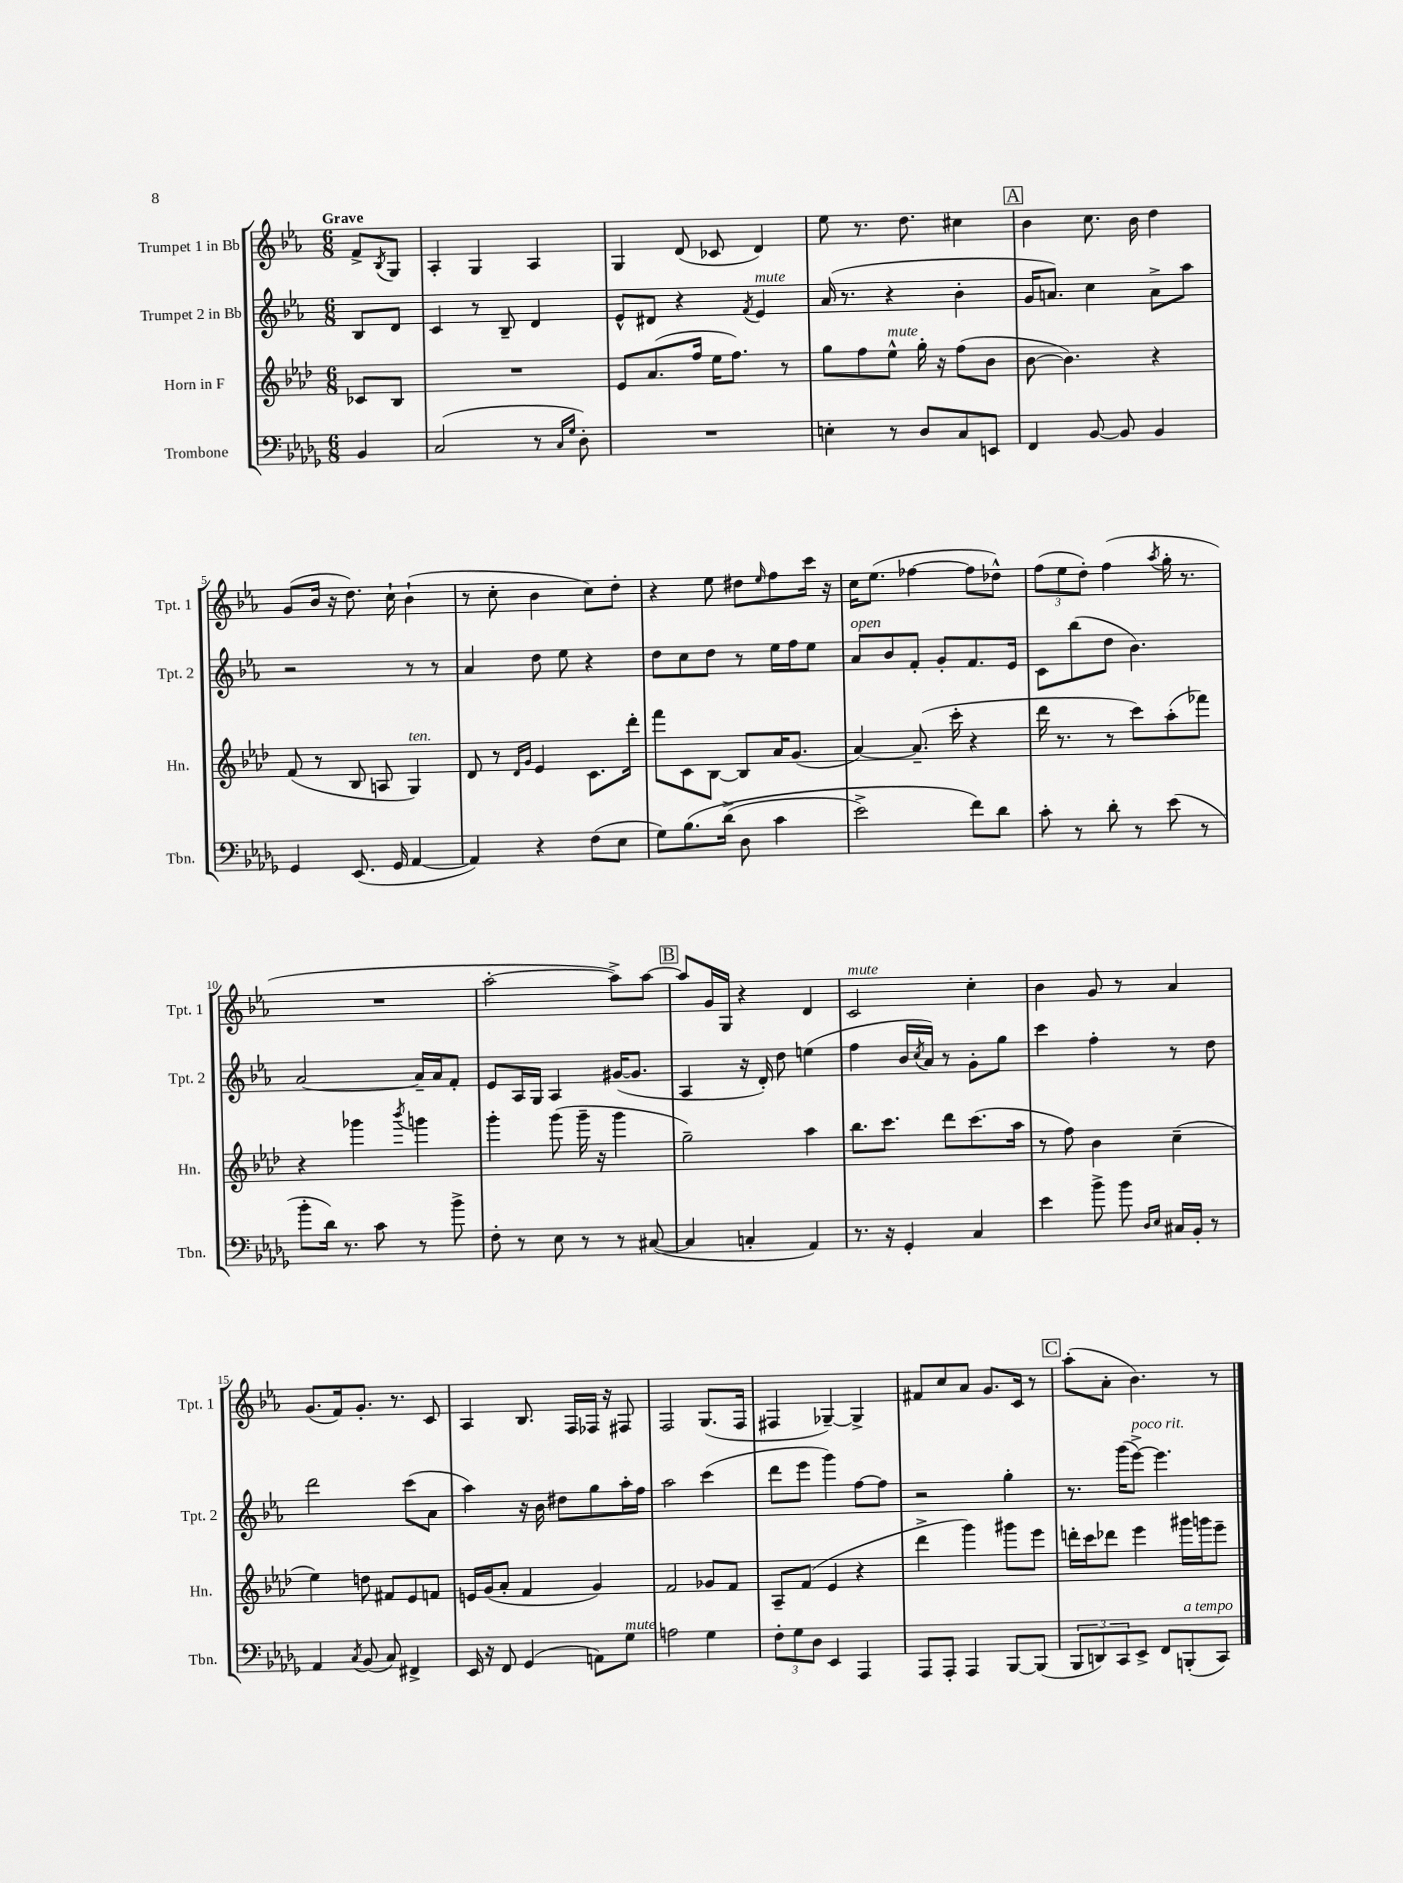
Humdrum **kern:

**kern	**kern	**kern	**kern
*part4	*part3	*part2	*part1
*staff4	*staff3	*staff2	*staff1
*I"Trombone	*I"Horn in F	*I"Trumpet 2 in Bb	*I"Trumpet 1 in Bb
*I'Tbn.	*I'Hn.	*I'Tpt. 2	*I'Tpt. 1
*clefF4	*clefG2	*clefG2	*clefG2
*k[b-e-a-d-g-]	*k[b-e-a-d-]	*k[b-e-a-]	*k[b-e-a-]
*M6/8	*M6/8	*M6/8	*M6/8
=	=	=	=
!	!	!	!LO:TX:a:B:t=Grave
4BB-/	8c-X/L	8B-/L	8f^/L
.	.	.	8qB-/
.	8B-/J	8d/J	8G/J
=1	=1	=1	=1
(2C/	2.r	4c/	4A-'/
.	.	8r	4G/
.	.	8B-~/	.
8r	.	4d/	4A-/
16qqC/LL	.	.	.
16qqG-/JJ	.	.	.
8D-'\)	.	.	.
=2	=2	=2	=2
2.r	8e-/L	8e-^^/L	4G/
.	(8.a-/	8d#X/J	.
.	.	4r	(8d/
.	16ff/Jk	.	.
.	16ee-\KL	.	8c-X/
.	8.ff\J)	.	.
.	.	8qf/	.
!	!	!LO:TX:a:i:t=mute	!
.	.	4e-/	4d/)
.	8r	.	.
=3	=3	=3	=3
4En'\	8gg\L	(16a-/	8ee-\
.	.	8.r	.
.	8ff\	.	8.r
!	!LO:TX:a:i:t=mute	!	!
8r	8ee-^^\J	4r	.
.	.	.	8.dd\
8D-/L	16gg'\	.	.
.	16r	.	.
8C/	(8ff\L	4b-'\	4cc#X\
8EEn/J	8b-\J	.	.
!!LO:REH:place=s1:t=A
=4	=4	=4	=4
4FF/	[8b-\	16g/KL	4b-\
.	.	8.an/J)	.
.	4.b-\])	.	.
[8BB-/	.	4cc\	8.cc\
8BB-/]	.	.	.
.	.	.	16b-\
4BB-/	4r	8a^\L	4dd\
.	.	8aa-\J	.
!!LO:LB:g=z
=5	=5	=5	=5
4GG-/	(8f/	2r	(8g/L
.	8r	.	16b-/Jk
.	.	.	16r
(8.EE-/	8B-/	.	8.dd\)
.	8An/	.	.
16GG-/	.	.	16cc`\
!	!LO:TX:a:i:t=ten.	!	!
[4AA-/	4G/)	8r	(4b-`\
.	.	8r	.
=6	=6	=6	=6
4AA-/])	8d-/	4a-/	8r
.	8r	.	8cc'\
.	16qqd-/LL	.	.
.	16qqg/JJ	.	.
4r	4e-/	8dd\	4b-\
.	.	8ee-\	.
(8F\L	8.c\L	4r	8cc\L)
8E-\J	.	.	8dd'\J
.	16ddd-'\Jk	.	.
=7	=7	=7	=7
8G-\L)	8fff\L	8dd\L	4r
(8.B-\	8c\	8cc\	.
.	[8B-\J	8dd\J	8ee-\
(16d-^\Jk	.	.	.
8D-\	8B-/L]	8r	8dd#X\L
.	.	.	16qqee-/
4c\	16a-/K	16ee-\LL	8ff\
.	(8.g/J	16ff\J	.
.	.	8ee-\J	16ccc\Jk
.	.	.	16r
=8	=8	=8	=8
!	!	!LO:TX:a:i:t=open	!
2e-^\)	[4a-/)	8a-/L	16cc\KL
.	.	.	(8.ee-\J
.	.	8b-/	.
.	(8.a-~/]	8f'/J	[4ff-X\
.	.	8g'/L	.
.	16ccc'\	.	.
8f\L)	4r	8.f/	8ff-\L]
8d-\J	.	.	8dd-X^^\J)
.	.	16e-/Jk	.
=9	=9	=9	=9
8c'\	16ddd-\	8c\L	(12ff\L
.	8.r	.	.
.	.	.	12ee-\
8r	.	(8bb-\	.
.	.	.	12dd'\J)
8d-'\	8r	8dd\J	(4ff\
8r	8ccc\L)	4.b-\)	.
.	.	.	8qaa-/
(8e-\	(8aa-'\	.	16gg'\
.	.	.	8.r
8r	8fff-X\J)	.	.
!!LO:LB:g=z
=10	=10	=10	=10
8b-'\L	4r	[2a-/	2.r
16d-\Jk)	.	.	.
8.r	.	.	.
.	4ggg-X\	.	.
8c\	.	.	.
.	8qbbb-/	.	.
8r	4gggn\	16a-~/LL]	.
.	.	16a-/J	.
8b-^\	.	8f'/J	.
=11	=11	=11	=11
8F'\	4ggg'\	8e-/L	[2aa-'\
8r	.	16A-/L	.
.	.	16G/JJ	.
8E-\	(8ggg\	4A-/	.
8r	16ggg~\	.	.
.	16r	.	.
8r	4ggg\	([16g#X/KL	8aa-^\L])
.	.	8.g#/J]	.
([8C#X/	.	.	[8aa-\J
!!LO:REH:place=s1:t=B
=12	=12	=12	=12
4C#/]	2gg~\)	4A-/	8aa-/L]
.	.	.	16g/L
.	.	.	16G/JJ
4Cn'/	.	16r	4r
.	.	16d'/)	.
.	.	8dd\	.
4AA-/)	4aa-\	(4een\	4d/
=13	=13	=13	=13
!	!	!	!LO:TX:a:i:t=mute
8.r	8.bb-\L	4ff\	2c/
16r	8.ccc\J	.	.
4GG-'/	.	16b-/LL	.
.	.	8qcc/	.
.	.	16a-/JJ)	.
.	8ddd-\L	8r	.
4C/	(8.ccc\	8g'\L	4cc'\
.	.	8gg\J	.
.	16aa-\Jk	.	.
=14	=14	=14	=14
4e-\	8r	4ccc\	4b-\
.	8ff\)	.	.
8b-^\	4b-\	4ff'\	8g/
8b-\	.	.	8r
16qqD-/LL	.	.	.
16qqE-/JJ	.	.	.
16C#X/LL	(4cc~\	8r	4a-/
16BB-'/JJ	.	.	.
8r	.	8dd\	.
!!LO:LB:g=z
=15	=15	=15	=15
4AA-/	4ee-\)	2ddd\	(8.g/L
.	.	.	16f/k)
8qC/	.	.	.
(8BB-/	8ddn\	.	8.g'/J
8C/)	8f#X/L	.	.
.	.	.	8.r
4FF#X^/	8e-/	(8ccc\L	.
.	8fn/J	8a-\J	8c/
=16	=16	=16	=16
16EE-/	16en/LL	4aa-\)	4A-/
16r	(16g/J	.	.
8FF/	8a-'/J	.	.
(4GG-/	4f/	16r	8.B-/
.	.	16b-\	.
.	.	8dd#X\L	.
.	.	.	16F/LL
8AAn\L)	4g/)	8gg\	16F-X/JJ
.	.	.	16r
!LO:TX:a:i:t=mute	!	!	!
8G-\J	.	16aa-'\L	8F#X/
.	.	16ff\JJ	.
=17	=17	=17	=17
2An\	2f/	2aa-\	2F/
4G-\	8g-X/L	(4ccc\	(8.G/L
.	8f/J	.	.
.	.	.	16F/Jk
=18	=18	=18	=18
12F'\L	8A-~/L	8ddd\L	4F#X/
12G-\	.	.	.
.	(8f/J	8eee-\J	.
12D-\J	.	.	.
4EE-/	4e-/	4ggg\)	[4G-X~/)
4AAA-/	4r	[8ff\L	4G-^/]
.	.	8ff\J]	.
=19	=19	=19	=19
8AAA-/L	4ddd-^\	2r	8f#X/L
8AAA-'/J	.	.	8cc/
4AAA-/	4ggg\)	.	8a-/J
.	.	.	8.g/L
[8BBB-/L	8ggg#X\L	4gg'\	.
.	.	.	16c/Jk
(8BBB-/J]	8eee-\J	.	8r
!!LO:REH:place=s1:t=C
=20	=20	=20	=20
12BBB-/L	16dddn'\LL	8.r	(8aa-'\L
.	16ccc\J	.	.
12DDn/)	.	.	.
.	8ddd-X\J	.	8a-'\J
12CC/	.	.	.
.	.	(16ggg\KL	.
!	!	!LO:TX:a:i:t=poco rit.	!
8EE-^/J	4eee-\	[8eee-^\J)	4.b-\)
8FF/L	.	4.eee-\]	.
!LO:TX:a:i:t=a tempo	!	!	!
(8BBBn'/	16ggg#X\LL	.	.
.	16gggn\J	.	.
8CC/J)	8eee-~\J	.	8r
==	==	==	==
*-	*-	*-	*-
